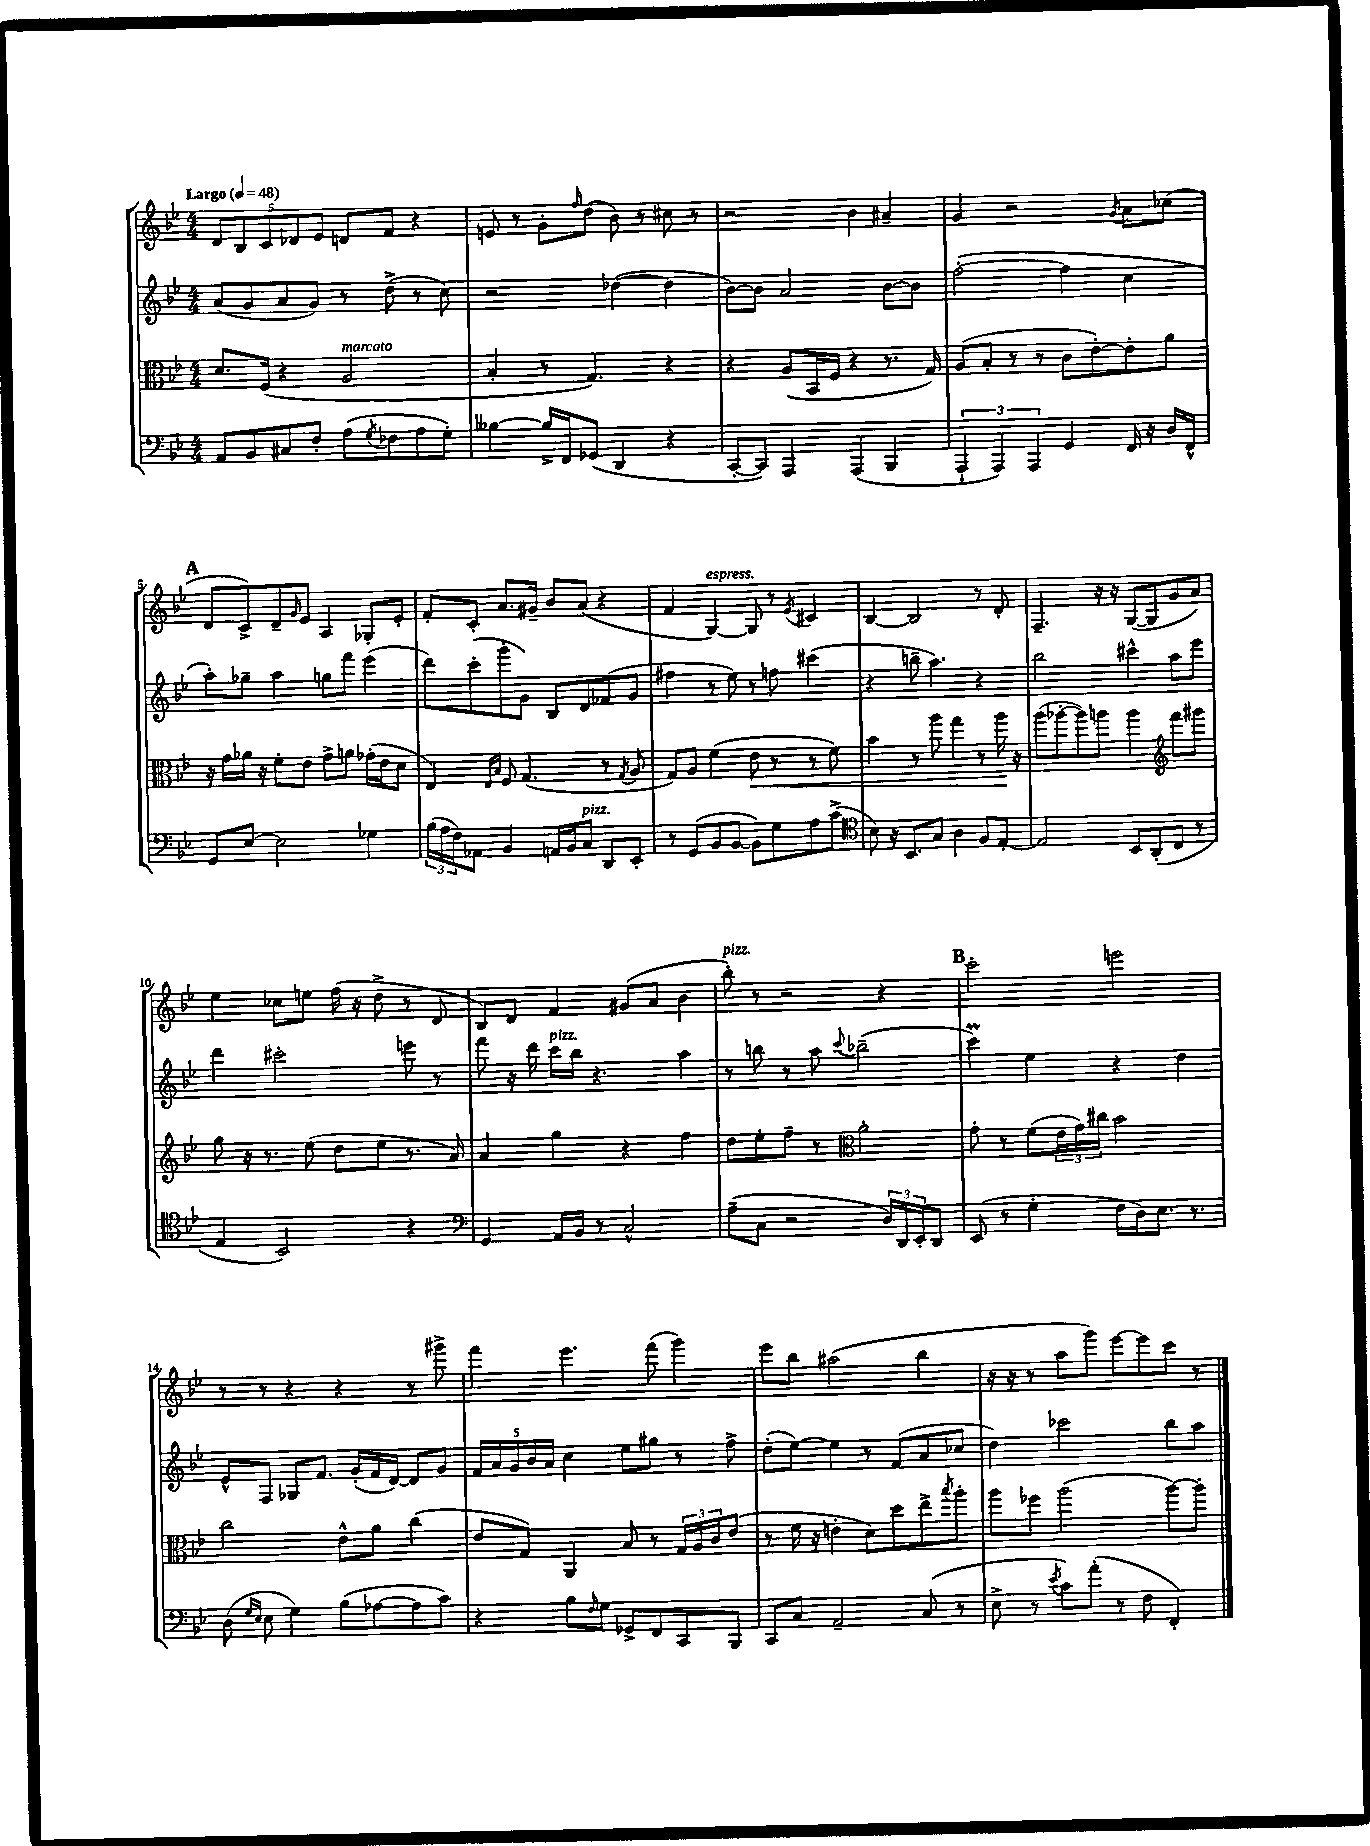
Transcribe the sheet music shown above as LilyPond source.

<<
\new StaffGroup <<
\new Staff = "s0" {
    \clef treble \key bes \major \numericTimeSignature \time 4/4 \tempo "Largo" 4 = 48
    \tuplet 5/4 { d'8 bes8 c'8 des'8 ees'8 } d'8 f'8 r4 |
    e'8 r8 g'8-. \grace { f''16 } d''8( bes'8) r8 cis''8 r8 |
    r2 bes'4 ais'4-- |
    g'4 r2 \acciaccatura { g'8 } a'8 ces''8( |
    \mark \markup { \bold "A" } d'8 c'8->) d'8-- \grace { g'16 } ees'8 a4 ges8-. ees'8-. |
    f'8-. c'8-. a'8. gis'16-- bes'8 a'8( r4 |
    f'4 g4~^\markup { \italic "espress." }) g8 r8 \acciaccatura { ees'8 } cis'4 |
    bes4~ bes2 r8 d'8-. |
    f4.-- r16 r16 g8~( g8 g'8 a'8) |
    ees''4 ces''8 e''8 f''16( r16 d''8-> r8 d'8 |
    bes8) d'8 f'4 gis'8( a'8 bes'4 |
    bes''8-.^\markup { \italic "pizz." }) r8 r2 r4 |
    \mark \markup { \bold "B" } c'''2-. e'''2 |
    r8 r8 r4 r4 r8 gis'''8-> |
    f'''4 ees'''4. f'''8( g'''4) |
    ees'''8 bes''8 ais''2( bes''4 |
    r16 r16 r8 a''8 g'''8) ees'''8~ ees'''8 c'''8 r8 \bar "|." |
}
\new Staff = "s1" {
    \clef treble \key bes \major \numericTimeSignature \time 4/4
    a'8( g'8 a'8 g'8) r8 d''8->( r8 c''8) |
    r2 des''4~( des''4 |
    bes'8~) bes'8 a'2 bes'8~ bes'8 |
    f''2~-.( f''4 c''4 |
    \mark \markup { \bold "A" } a''8-.) ges''8-- a''4 g''8 f'''8 ees'''4( |
    d'''8) c'''8-.( g'''8-. g'8) bes8 d'8 fes'8( g'8 |
    fis''4 r8 ees''8) r8 f''8 cis'''4( |
    r4 b''8-- a''4.) r4 |
    bes''2 cis'''4-^ a''8 ees'''8 |
    d'''4 cis'''2-. e'''8 r8 |
    f'''8 r16 d'''16 c'''16^\markup { \italic "pizz." } bes''16 r4. a''4 |
    r8 b''8 r8 a''8 \appoggiatura { c'''8 } bes''2--( |
    \mark \markup { \bold "B" } c'''4\prall) ees''4 r4 d''4 |
    ees'8-^ f8 ges8 f'8. g'16-.( f'16 d'16~) d'8 g'8 |
    \tuplet 5/4 { f'16 a'16 g'16 bes'16 a'16 } c''4 ees''8 gis''8 r8 f''8-> |
    d''8-.( ees''8~) ees''4 r8 f'8( a'8 ces''8 |
    d''4) ces'''2 bes''8 a''8 \bar "|." |
}
\new Staff = "s2" {
    \clef alto \key bes \major \numericTimeSignature \time 4/4
    d'8. f16( r4 a2^\markup { \italic "marcato" } |
    bes4-. r8 g4.) r4 |
    r4 a8( bes,16 f16 r4 r8. g16) |
    a8( bes8-. r8 r8 c'8 ees'8~-.) ees'8-. a'8 |
    \mark \markup { \bold "A" } r16 g'16 aes'16 r16 f'8-. ees'8 g'8-> a'8 ges'16-.( ees'16 d'8 |
    ees4) \grace { ees16 bes16 } f8 g4.( r8 \acciaccatura { g8 } a8 |
    g8) a8 f'4( ees'8\< r8 r8 f'8) |
    bes'4 r8 a''8 g''4 r8 a''16\! r16 |
    a''8( aes''8~-. aes''8) a''8 a''4 \clef treble f'''8 gis'''8 |
    g''8 r16 r8. ees''8( d''8 ees''8 r8. a'16) |
    a'4 g''4 r4 f''4 |
    d''8 ees''8-. f''8-- r8 \clef alto a'2-. |
    \mark \markup { \bold "B" } g'8-. r8 f'8( \tuplet 3/2 { ees'16 g'16) cis''16 } bes'2 |
    c''2 ees'8-^ a'8 c''4( |
    ees'8 g8) a,4 bes8 r8 \tuplet 3/2 { g16 a16 c'16 } ees'8( |
    r8 f'16 r16 e'4-. d'8) d''8 ees''8-> \acciaccatura { bes''8 } a''8-. |
    a''8 fes''8 a''2( a''8~) a''8-. \bar "|." |
}
\new Staff = "s3" {
    \clef bass \key bes \major \numericTimeSignature \time 4/4
    a,8 bes,8 cis8 f8-. a8( \acciaccatura { g8 } fes8 a8 g8-.) |
    beses4~ beses16-> f,16 ges,8( d,4 r4 |
    c,8~-. c,8) a,,4 a,,4( bes,,4 |
    \tuplet 3/2 { a,,4-! a,,4) a,,4 } g,4 f,16 r16 d16 f,16-^ |
    \mark \markup { \bold "A" } g,8 ees8~ ees2 ges4 |
    \tuplet 3/2 { bes16( a16 f16) } aes,8 bes,4 a,16 bes,16 c8^\markup { \italic "pizz." } d,8 ees,8-. |
    r8 g,8( bes,8 bes,8~ bes,8) g8 a8 c'8->( |
    \clef tenor bes8) r16 bes,8. g8 a4 f8 ees8~-. |
    ees2 bes,8 a,8-.( c8 r8 |
    ees4 bes,2) r4 |
    \clef bass g,4 a,16 bes,16 r8 c2-^ |
    a8--( c8 r2 \tuplet 3/2 { d16) d,16 ees,16-. } d,8 |
    \mark \markup { \bold "B" } ees,8( r8 g4-. f16 d16) ees8. r8. |
    d8( \grace { g16 ees16 } ees8 g4) bes8( aes8~ aes8 c'8) |
    r4 bes8 \grace { f16 } g8 ges,8-> f,8 c,8 bes,,8 |
    c,8 c8 a,2-- c8( r8 |
    ees8-> r8 \acciaccatura { ees'8 } c'8) a'8-.( r8 f8 f,4-.) \bar "|." |
}
>>
>>
